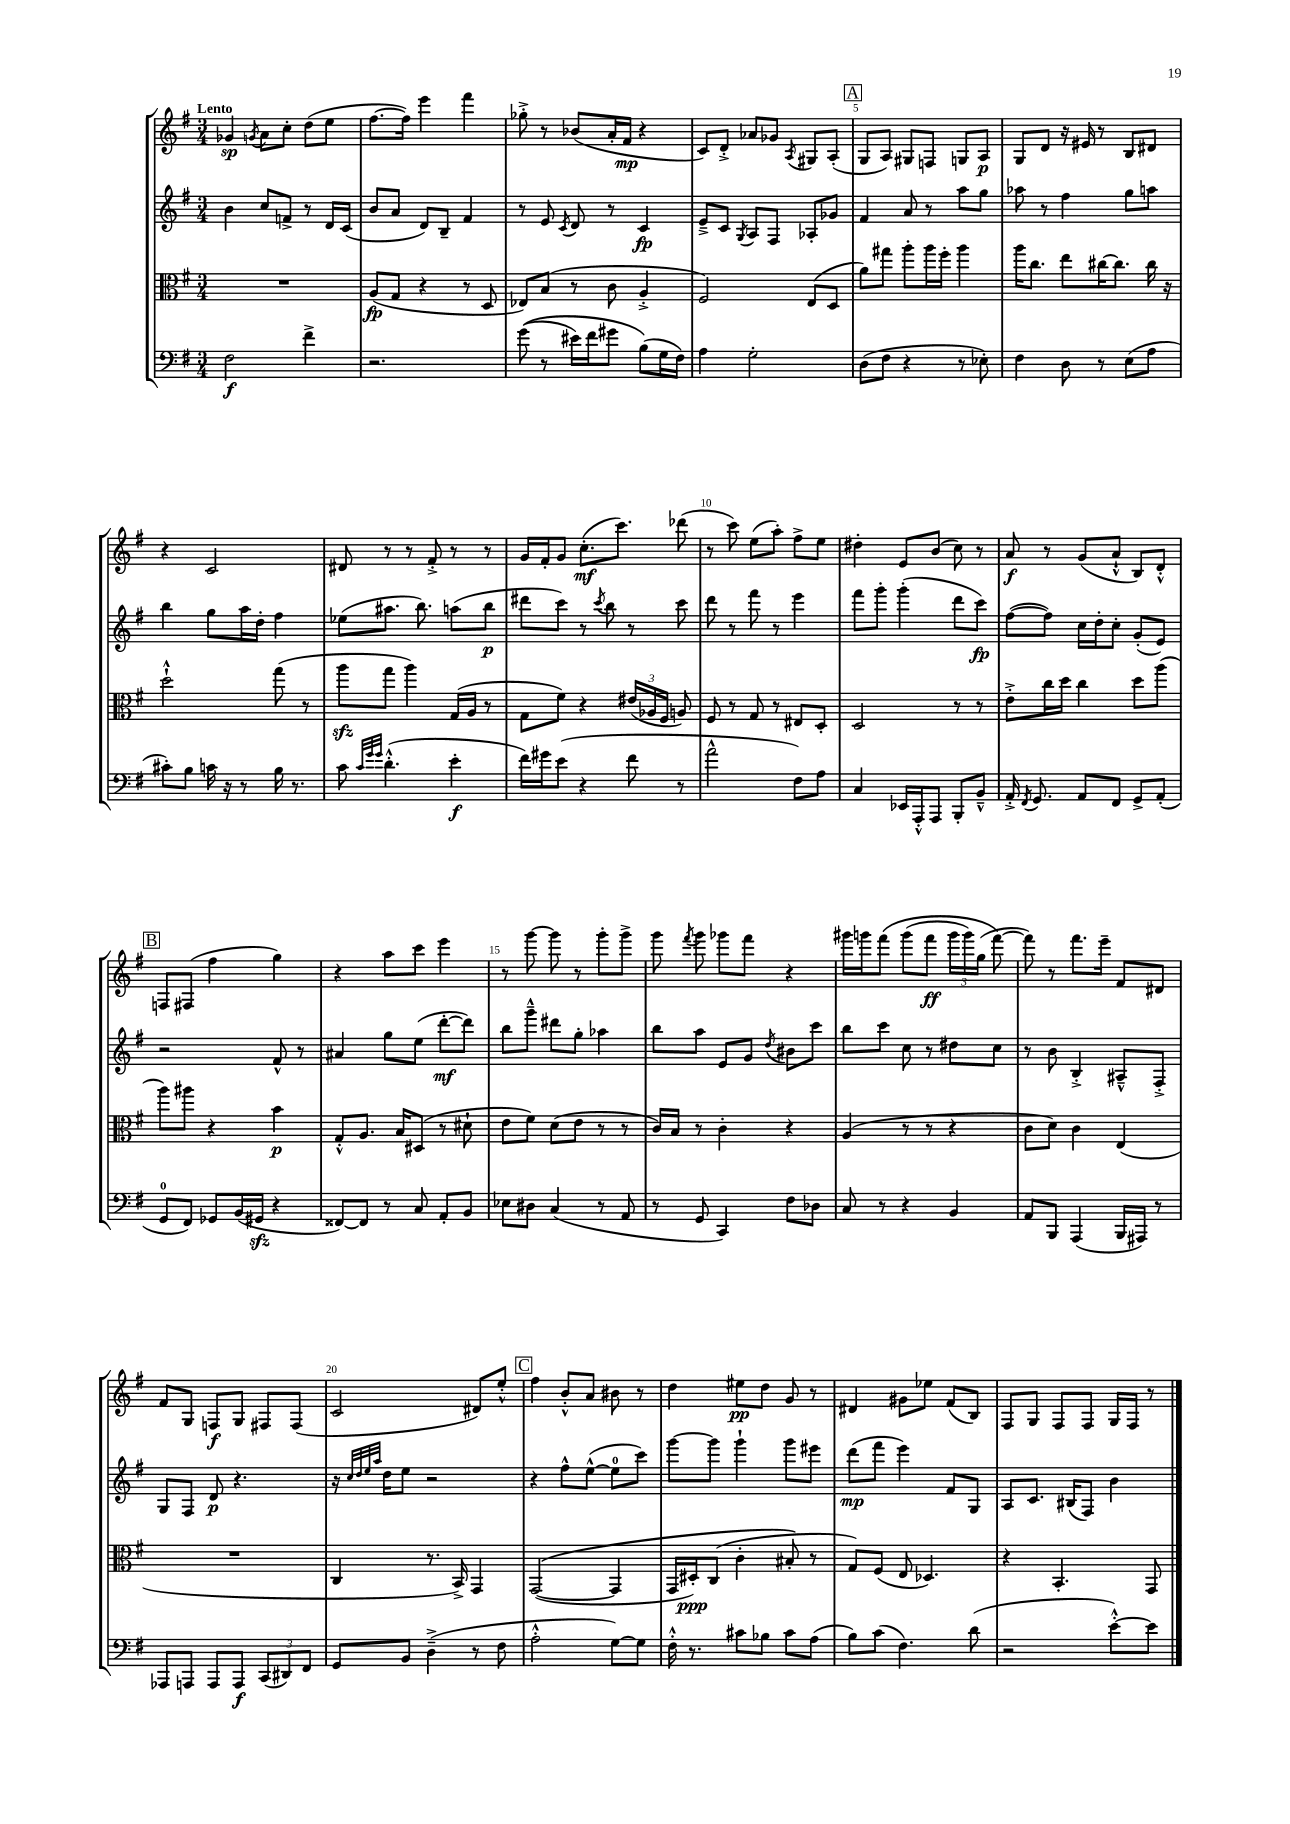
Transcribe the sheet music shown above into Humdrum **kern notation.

**kern	**kern	**kern	**kern
*staff4	*staff3	*staff2	*staff1
*clefF4	*clefC3	*clefG2	*clefG2
*k[f#]	*k[f#]	*k[f#]	*k[f#]
*M3/4	*M3/4	*M3/4	*M3/4
2F#\	2.r	4b\	4g-/
.	.	.	8qg/
.	.	8cc/L	8a\L
.	.	8f^/J	8cc'\J
4f#^\	.	8r	(8dd\L
.	.	16d/LL	8ee\J
.	.	(16c/JJ	.
=	=	=	=
2.r	(8A/L	8b/L	[8.ff#\L
.	8G/J	8a/J	.
.	.	.	16ff#\]Jk)
.	4r	8d/L)	4eee\
.	.	8B~/J	.
.	8r	4f#/	4fff#\
.	8D/	.	.
=	=	=	=
&((8g\	8E-/L)	8r	8gg-'^\
8r	(8B/J	8e/	8r
.	.	8qc/	.
16e#\LL)	8r	8d/	(8b-/L
16f#\J	.	.	.
8g#\J	8c\	8r	16a'/L
.	.	.	16f#/JJ
(8B\L&)	4A'^/	4c/	4r
16G\L	.	.	.
16F#\JJ)	.	.	.
=	=	=	=
4A\	2F#/)	8e~^/L	8c/L)
.	.	8c/J	8d'^/J
.	.	8qG/	.
2G'\	.	8A/L	8a-/L
.	.	8F#/J	8g-/J
.	.	.	8qA/
.	(8E/L	8A-'/L	8G#/L
.	8D/J	8g-/J	(8A'/J
=	=	=	=
(8D\L	8a\L)	4f#/	8G/L
8F#\J	8gg#\J	.	8A/J)
4r	8aa'\L	8a/	8G#/L
.	16aa\L	8r	8F/J
.	16ff#'\JJ	.	.
8r	4aa\	8aa\L	8G/L
8E-'\)	.	8gg\J	8A/J
=	=	=	=
4F#\	16aa\LK	8aa-\	8G/L
.	8.cc\J	.	.
.	.	8r	8d/J
8D\	8ee\L	4ff#\	16r
.	.	.	16e#/
8r	[16cc#\K	.	8r
.	8.cc#\]J	.	.
(8E\L	.	8gg\L	8B/L
8A\J	16cc#\	8aa\J	8d#/J
.	16r	.	.
=	=	=	=
8c#'\L)	2dd`^^\	4bb\	4r
8B\J	.	.	.
16c\	.	8gg\L	2c/
16r	.	.	.
8r	.	16aa\L	.
.	.	16dd'\JJ	.
16B\	(8gg\	4ff#\	.
8.r	.	.	.
.	8r	.	.
=	=	=	=
8c\	8aa\L	(8ee-\L	8d#/
32qqc/LLL	.	.	.
32qqg/	.	.	.
32qqg/JJJ	.	.	.
(4.d'^^\	8gg\J	8.aa#\J	8r
.	4aa\)	.	8r
.	.	8.bb\)	.
.	.	.	8f#'^/
4e'\	(16G/LL	(8aa\L	8r
.	16A/JJ	.	.
.	8r	8bb\J	8r
=	=	=	=
16f#\LL)	8G\L	8ddd#\L	16g/LL
16g#\J	.	.	16f#'/J
(8e\J	8f#\J)	8ccc\J)	8g/J
4r	4r	8r	(8.cc'\L
.	.	8qccc/	.
.	.	8bb\	.
.	.	.	8.ccc\J)
8f#\	(24e#/LL	8r	.
.	24A-/	.	.
.	24F#/JJ	.	.
8r	8A/)	8ccc\	(8ddd-\
=	=	=	=
2a^^\	8F#/	8ddd\	8r
.	8r	8r	8ccc\)
.	8G/	8fff#\	(8ee\L
.	8r	8r	8aa'\J)
8F#\L)	8E#/L	4eee\	8ff#^\L
8A\J	8D'/J	.	8ee\J
=	=	=	=
4C/	2D/	8fff#\L	4dd#'\
.	.	8ggg'\J	.
16EE-/LL	.	(4ggg'\	8e/L
16AAA'^^/J	.	.	.
8AAA/J	.	.	(8b/J
8BBB'/L	8r	8ddd\L	8cc\)
8BB~^^/J	8r	8ccc\J)	8r
=	=	=	=
16AA'^/	8e'^\L	([8ff#\L	8a/
8qFF#/	.	.	.
8.GG/	.	.	.
.	16cc\L	8ff#\]J)	8r
.	16dd\JJ	.	.
8AA/L	4cc\	16cc\LL	(8g/L
.	.	16dd'\J	.
8FF#/J	.	8cc'\J	8a`^^/J
8GG^/L	8dd\L	(8g'/L	8B/L)
(8AA'/J	(8aa\J	8e/J)	8d'^^/J
=	=	=	=
8GG/L	8aa\L)	2r	8F/L
8FF#/J)	8aa#\J	.	(8F#/J
8GG-/L	4r	.	4ff#\
(16BB/L	.	.	.
16GG#/JJ	.	.	.
4r	4b\	8f#^^/	4gg\)
.	.	8r	.
=	=	=	=
[8FF##/L)	8G'^^/L	4a#/	4r
8FF##/]J	8.A/J	.	.
8r	.	8gg\L	8aa\L
.	16B/LK	.	.
8C/	(8D#/J	(8ee\J	8ccc\J
8AA'/L	8r	[8ddd'\L	4eee\
8BB/J	8d#`\	8ddd\]J)	.
=	=	=	=
8E-\L	8e\L	8bb\L	8r
8D#\J	8f#\J)	8ggg~^^\J	[8ggg\
(4C/	(8d\L	8ddd#\L	8ggg\]
.	8e\J	8gg'\J	8r
8r	8r	4aa-\	8ggg'\L
8AA/	8r	.	8ggg^\J
=	=	=	=
8r	16c/LL)	8bb\L	8ggg\
.	16B/JJ	.	.
.	.	.	8qfff#/
8GG/	8r	8aa\J	8ggg\
4CC/)	4c'\	8e/L	8ggg-\L
.	.	8g/J	8fff#\J
.	.	8qdd/	.
8F#\L	4r	8b#\L	4r
8D-\J	.	8ccc\J	.
=	=	=	=
8C/	(4A/	8bb\L	16ggg#\LL
.	.	.	16ggg\J
8r	.	8ccc\J	&(8fff#\J
4r	8r	8cc\	(8ggg\L
.	8r	8r	8fff#\J
4BB/	4r	8dd#\L	24ggg\LL
.	.	.	24ggg\)
.	.	.	(24gg\JJ
.	.	8cc\J	[8fff#\&)
=	=	=	=
8AA/L	8c\L	8r	8fff#\])
8BBB/J	8d\J)	8b\	8r
(4AAA/	4c\	4B'^/	8.fff#\L
.	.	.	16eee~\Jk
16BBB/LL	(4E/	8A#~^^/L	8f#/L
16AAA#/JJ)	.	.	.
8r	.	8F#'^/J	8d#/J
=	=	=	=
8AAA-/L	2.r	8G/L	8f#/L
8AAA/J	.	8F#/J	8G/J
8AAA/L	.	8d/	8F/L
8AAA/J	.	4.r	8G/J
(12CC/L	.	.	8F#/L
12DD#/)	.	.	.
.	.	.	(8F#/J
12FF#/J	.	.	.
=	=	=	=
8GG/L	4C/	16r	2c/
.	.	32qqcc/LLL	.
.	.	32qqdd/	.
.	.	32qqee/	.
.	.	32qqaa/JJJ	.
.	.	16dd\LK	.
8BB/J	.	8ee\J	.
(4D~^\	8.r	2r	.
.	16BB^/)	.	.
8r	4GG/	.	8d#/L)
8F#\	.	.	8ee'^^/J
=	=	=	=
2A'^^\	&(([2GG/	4r	4ff#\
.	.	8ff#^^\L	8b'^^/L
.	.	([8ee^^\J	8a/J
[8G\L)	4GG/]	8ee\]L	8b#\
8G\]J	.	8ccc\J)	8r
=	=	=	=
16F#'^^\	16GG/LL	[8ggg\L	4dd\
8.r	16D#'/J)	.	.
.	(8C/J	8ggg\]J	.
8c#\L	4c'\	4ggg`\	8ee#\L
8B-\J	.	.	8dd\J
8c#\L	8B#'/&)	8ggg\L	8g/
(8A\J	8r	8eee#\J	8r
=	=	=	=
8B\L)	8G/L)	(8ddd\L	4d#/
(8c\J	(8F#/J	8fff#\J	.
4.F#\)	8E/	4eee\)	8g#\L
.	4.D-/)	.	8ee-\J
.	.	8f#/L	(8f#/L
(8d\	.	8G/J	8B/J)
=	=	=	=
2r	4r	8A/L	8F#/L
.	.	8.c/J	8G/J
.	4.BB'/	.	8F#/L
.	.	(16B#/LK	.
.	.	8F#/J)	8F#/J
[8e'^^\L)	.	4b\	16G/LL
.	.	.	16F#/JJ
8e\]J	8GG/	.	8r
==	==	==	==
*-	*-	*-	*-
